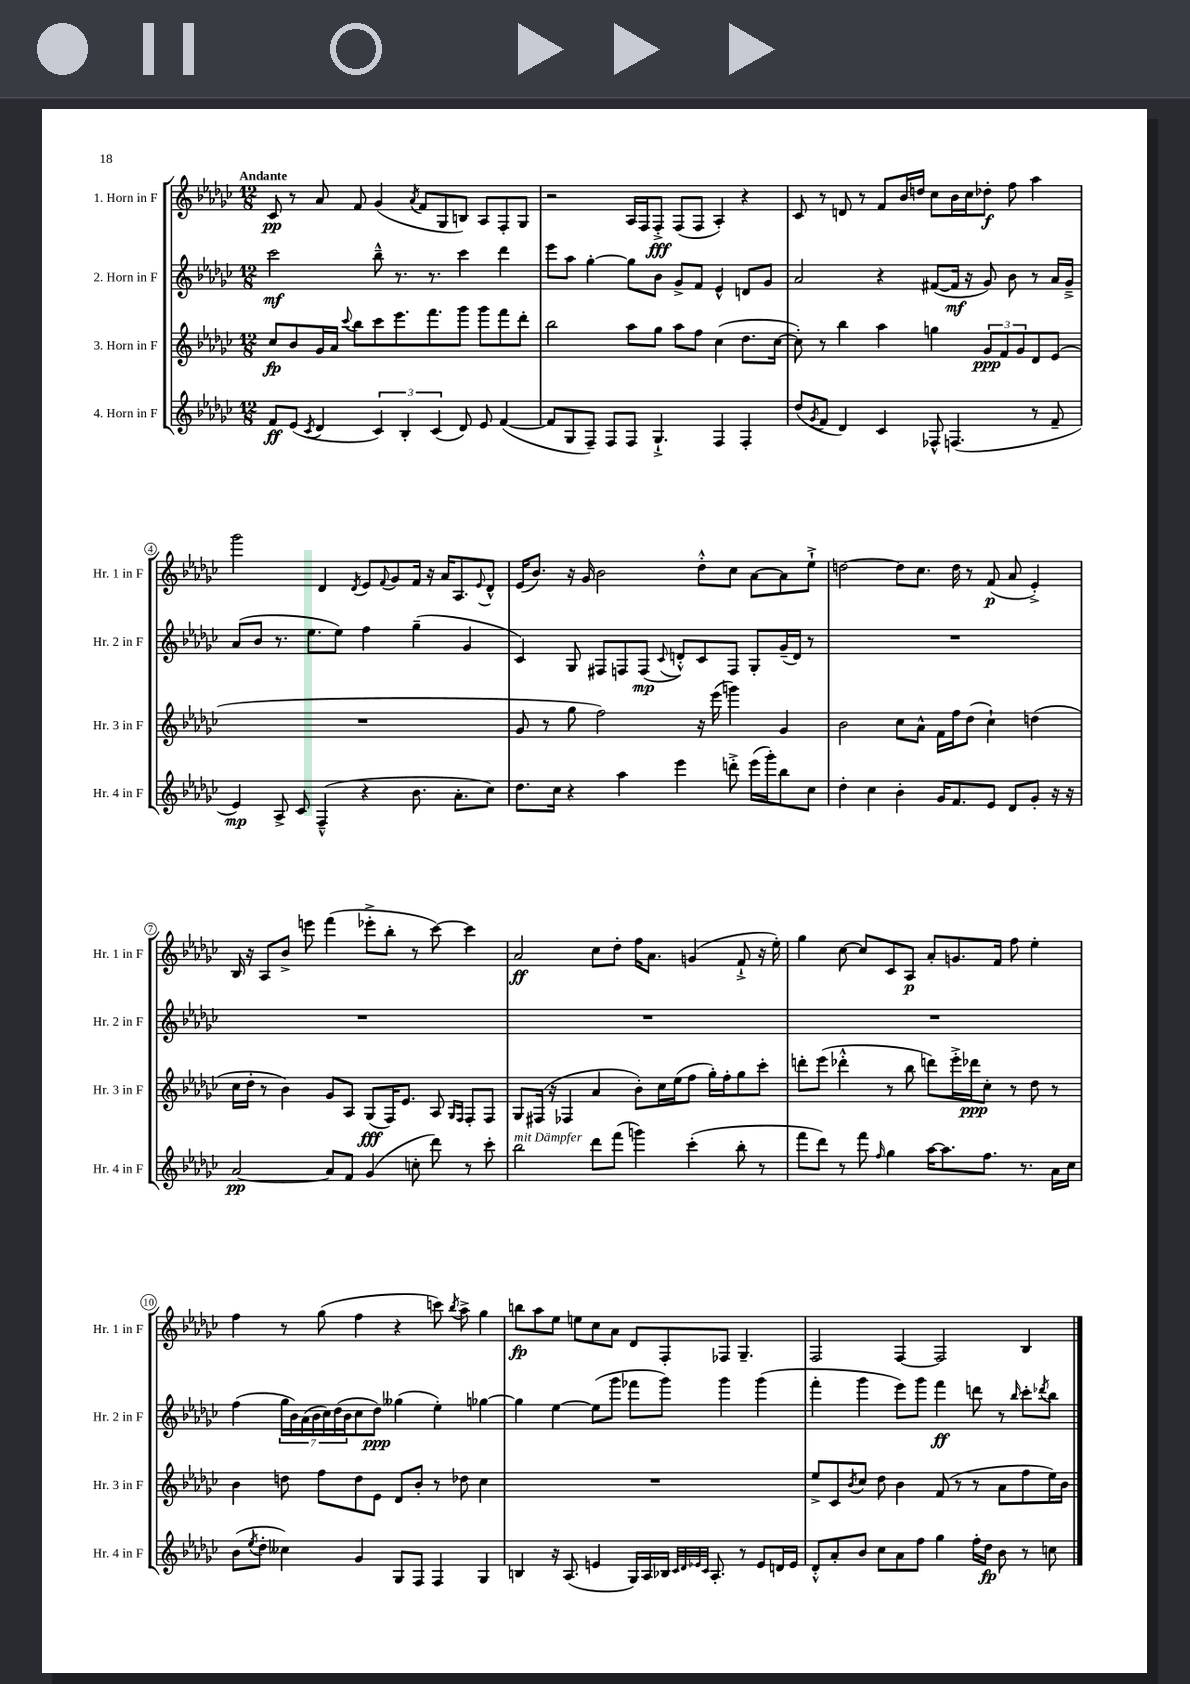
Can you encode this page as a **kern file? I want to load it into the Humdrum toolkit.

**kern	**kern	**kern	**kern
*staff4	*staff3	*staff2	*staff1
*clefG2	*clefG2	*clefG2	*clefG2
*k[b-e-a-d-g-c-]	*k[b-e-a-d-g-c-]	*k[b-e-a-d-g-c-]	*k[b-e-a-d-g-c-]
*M12/8	*M12/8	*M12/8	*M12/8
8f/L	8cc-/L	2ccc-\	8c-/
(8e-/J	8b-/	.	8r
8qc-/	.	.	.
4d-/	16g-/L	.	8a-/
.	16a-/JJ	.	.
.	8qqccc-/	.	.
.	8bb-\L	.	8f/
6c-/)	8ccc-\	8bb-~^^\	(4g-/
.	8.eee-\	8.r	.
6B-'/	.	.	.
.	.	.	8qa-/
.	.	.	8f/L
.	8.fff\	8.r	.
(6c-/	.	.	.
.	.	.	8G-/
8d-/)	8ggg-\J	4ccc-\	8B/J)
8e-/	8ggg-\L	.	8A-/L
([4f/	8fff\	4ddd-\	8F'/
.	8ddd-'\J	.	8G-/J
=	=	=	=
8f/]L	2bb-\	8eee-\L	2r
8G-/	.	8aa-\J	.
8F~/J)	.	[4gg-'\	.
8F/L	.	.	.
8F/J	8aa-\L	8gg-\]L	16A-/LL
.	.	.	16F/J
4.G-`^/	8gg-\J	8b-\J	8F'^/J
.	8aa-\L	8g-^/L	(8F/L
.	8ff\J	8f/J	8F/J
4F/	(4cc-\	4e-^^/	4A-'/)
4F'/	8.dd-\L	8d/L	4r
.	.	8g-/J	.
.	[16cc-\Jk	.	.
=	=	=	=
(8dd-/L	8cc-'\])	2a-/	8c-/
8qg-/	.	.	.
8f/J	8r	.	8r
4d-/)	4bb-\	.	8d/
.	.	.	8r
4c-/	4aa-\	4r	8f/L
.	.	.	16b-/L
.	.	.	16dd/JJ
8F-^^/	4gg\	([8f#/L	8cc-\L
(4.F/	.	16f#/]Jk	16b-\L
.	.	16r	16cc-\J
.	12g-/L	8g-/)	8dd-'\J
.	12f/	.	.
.	.	8b-\	8ff\
.	12g-/	.	.
8r	8d-/	8r	4aa-\
8f~/	(8e-/J	16a-/LL	.
.	.	16g-~^/JJ	.
=	=	=	=
4e-/)	1.r	(8a-/L	2ggg-\
.	.	8b-/J	.
8A-^/	.	8.r	.
8c-/	.	.	.
.	.	8.ee-\L	.
(4F~^^/	.	.	4d-/
.	.	8ee-\J)	.
.	.	.	8qd-/
4r	.	4ff\	8e-/L
.	.	.	8qqf/
.	.	.	8g-/
8.b-\	.	(4gg-~\	16f/Jk
.	.	.	16r
.	.	.	16a-/LK
8.a-'\L	.	.	8.A-/
.	.	4g-/	.
.	.	.	8qqe-/
8cc-\J)	.	.	8d-^^/J
=	=	=	=
8.dd-\L	8g-/	4c-/)	(16e-/LK
.	.	.	8.b-/J)
.	8r	.	.
16cc-\Jk	.	.	.
4r	8gg-\	8G-/	16r
.	.	.	16g-/
.	2ff\)	8F#/L	2b-\
4aa-\	.	8F/	.
.	.	(8F/J	.
.	.	8qqc-/	.
4eee-\	.	8d'^^/L)	.
.	16r	8c-/	8dd-'^^\L
.	(16eee-\	.	.
8ddd'^\	4ggg\)	8F/J	8cc-\J
(16eee-\LL	.	8G-'/L	[8a-\L
16ggg-'\J)	.	.	.
8bb-\	4g-/	(16g-~/L	8a-\]
.	.	16d/JJ)	.
8cc-\J	.	8r	8ee-`^\J
=	=	=	=
4dd-'\	2b-\	1.r	[2dd\
4cc-\	.	.	.
4b-'\	8cc-\L	.	8dd\]L
.	8a-^^\J	.	8.cc-\J
16g-/LK	16f\LL	.	.
8.f/	16ff\J	.	16dd\
.	(8dd-\J	.	8r
8e-/J	4cc-`\)	.	(8f/
8d-/L	.	.	8a-/
8g-'/J	(4dd\	.	4e-'^/)
16r	.	.	.
16r	.	.	.
=	=	=	=
[2a-/	16cc-\LL	1.r	16B-/
.	16dd-'\JJ	.	16r
.	8r	.	8A-/L
.	4b-\)	.	8b-^/J
.	.	.	8eee\
8a-/]L	8g-/L	.	(4fff\
8f/J	8A-/J	.	.
(4g-/	(8G-/L	.	8eee-'^\L
.	16F/K)	.	8bb-'\J
.	8.e-/J	.	.
8cc'\	.	.	8r
8ddd-\)	8A-/	.	[8ccc-\)
.	16qqG-/LL	.	.
.	16qqF/JJ	.	.
8r	8F'/L	.	4ccc-\]
8ccc-'\	8F/J	.	.
=	=	=	=
2bb-\	8G-/L	1.r	2a-/
.	(16F#/Jk	.	.
.	16r	.	.
.	4F-/	.	.
8ddd-\L	4a-/	.	8cc-\L
(8fff\J	.	.	8dd-'\J
4ggg\)	8b-'\L)	.	16ff\LK
.	.	.	8.a-\J
.	16cc-\L	.	.
.	(16ee-\J	.	.
(4ccc-'\	8ff\J	.	(4g/
.	16gg-'\LL)	.	.
.	16ff'\J	.	.
8bb-'\	8gg-\	.	8f`^/
8r	8ccc-'\J	.	16r
.	.	.	16ee-'\)
=	=	=	=
8fff\L	8ddd'\L	1.r	4gg-\
8ddd-\J)	(8eee-\J	.	.
8r	4ddd-'^^\	.	[8cc-\
8fff\	.	.	8cc-/]L
16qqff/	.	.	.
4gg-\	8r	.	8c-/
.	8bb-\	.	8A-/J
[16aa-\LK	8ddd\L)	.	8a-'/L
8.aa-\]	.	.	.
.	16eee-'^\L	.	8.g/
.	16ddd-\J	.	.
8.ff\J	8cc-'\J	.	.
.	.	.	16f/Jk
.	8r	.	8ff\
8.r	.	.	.
.	8dd-\	.	4ee-'\
16a-\LL	8r	.	.
16cc-\JJ	.	.	.
=	=	=	=
(8b-\L	4b-\	(4ff\	4ff\
8qee-/	.	.	.
8dd-'\J	.	.	.
4cc--\)	8dd\	28gg-\LL	8r
.	.	28b-\)	.
.	.	(28a-\	.
.	.	28b-\	.
.	8ff\L	.	(8gg-\
.	.	28cc-\)	.
.	.	(28dd-\	.
.	.	28b-\J	.
4g-/	8dd\	8cc-\	4ff\
.	8e-\J	8dd-\J)	.
8G-/L	8d-/L	(4gg--\	4r
8F/J	8b-'/J	.	.
4F/	8r	4ee-'\)	8ccc\)
.	.	.	8qbb-/
.	8dd-\	.	8aa-^\
4G-/	4cc-\	[4gg-\	4gg-\
=	=	=	=
4B/	1.r	4gg-\]	8bb\L
.	.	.	8aa-\
16r	.	[4ee-\	8ee-\J
(8.A-/	.	.	.
.	.	.	8ee\L
4e/	.	(8ee-\]L	8cc-\
.	.	8ggg-\J	8a-\J
16G-/LL)	.	8fff-\L	8d-/L
16A-/	.	.	.
16B-/JJ	.	8ggg-\J)	8F'/
32qqc-/LLL	.	.	.
32qqd-/	.	.	.
32qqe-/	.	.	.
32qqc-/JJJ	.	.	.
8.A-'/	.	.	.
.	.	4ggg-\	8F-/J
8r	.	.	4.G-~/
8e-/L	.	(4ggg-\	.
16d/L	.	.	.
16e-/JJ	.	.	.
=	=	=	=
8d-'^^/L	8ee-^/L	4fff'\	2F/
8a-'/	8c-/	.	.
.	8qb-/	.	.
8b-/J	8cc-/J	4ggg-\	.
8cc-\L	8dd-\	.	.
8a-\	4b-\	8eee-\L)	[4F/
8ff\J	.	8ggg-\J	.
4gg-\	(8f/	4fff\	2F/]
.	8r	.	.
16ff'\LL	8r	8ddd\	.
16dd-\JJ	.	.	.
8b-\	8a-\L	8r	.
.	.	16qqbb-/	.
8r	8ff\	8ccc-'\L	4B-/
.	.	8qddd-/	.
8cc\	16ee-\L)	8bb-\J	.
.	16b-\JJ	.	.
==	==	==	==
*-	*-	*-	*-
